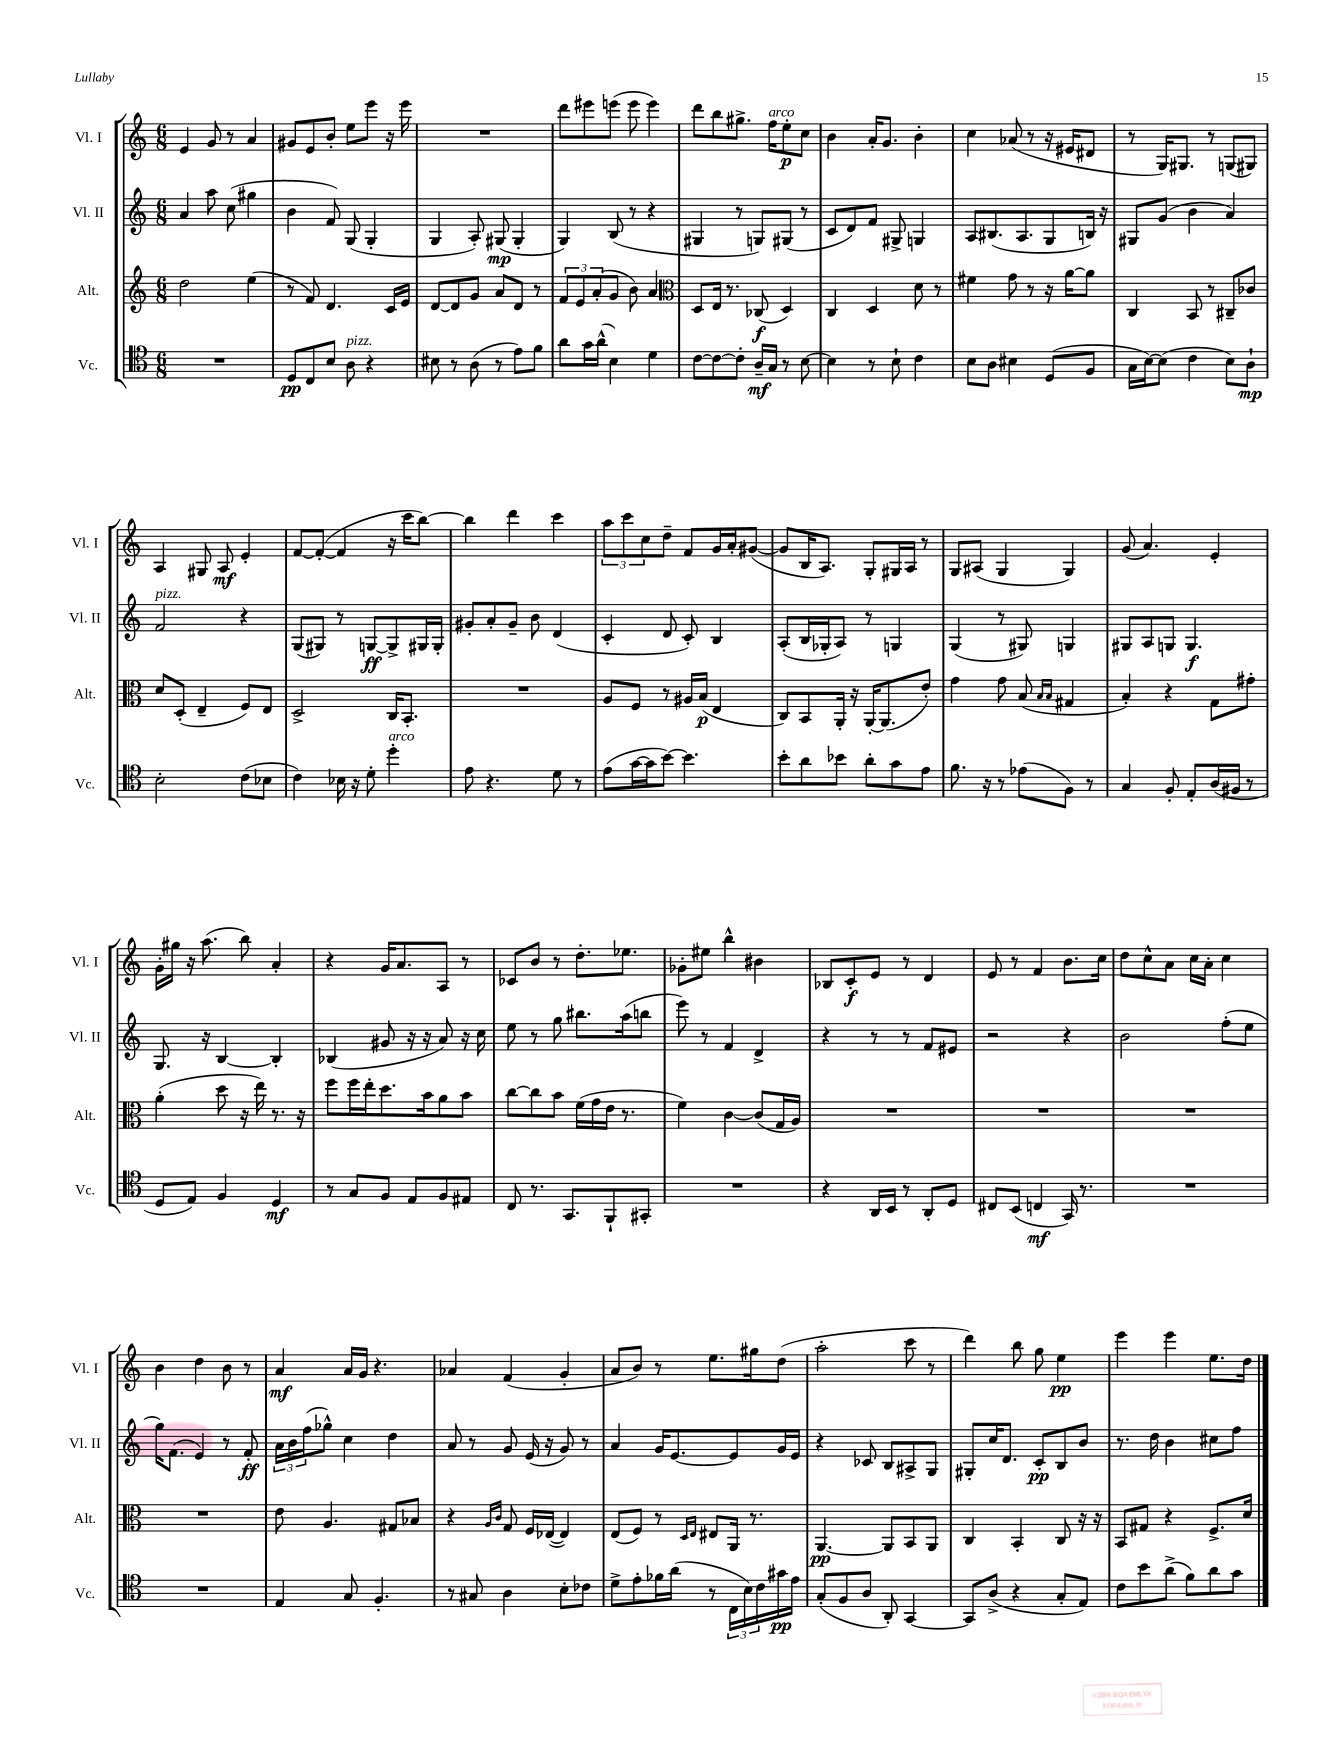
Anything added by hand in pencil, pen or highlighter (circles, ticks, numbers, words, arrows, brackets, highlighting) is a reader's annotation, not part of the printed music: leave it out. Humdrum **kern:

**kern	**kern	**kern	**kern
*staff4	*staff3	*staff2	*staff1
*clefC4	*clefG2	*clefG2	*clefG2
*k[]	*k[]	*k[]	*k[]
*M6/8	*M6/8	*M6/8	*M6/8
2.r	2dd	4a	4e
.	.	8aa	8g
.	.	(8cc	8r
.	(4ee	4gg#	4a
=	=	=	=
8D	8r	4b	8g#
8C	8f)	.	8e
8B	4.d	8f)	8b'
8A	.	(8G	8ee
4r	.	4G'	8eee
.	16c	.	16r
.	16e	.	16eee
=	=	=	=
8B#	[8d	4G	2.r
8r	8d]	.	.
(8A	8g	8A')	.
8r	8a	(8G#	.
8e)	8d	4G#'	.
8f	8r	.	.
=	=	=	=
8a	12f	4G)	8ddd
.	12e	.	.
16g	.	.	8eee#
.	(12a'	.	.
(16a^^	.	.	.
4B)	8g	(8B	(8eee
.	8b)	8r	8eee
4d	4a	4r	4eee)
=	=	=	=
*	*clefC3	*	*
[8c	8D	4G#	8ddd
8c_	16E	.	8bb
.	8.r	.	.
8c']	.	8r	8.gg#^
16A~	(8C-	8G)	.
16G	.	.	16ff
8r	4D)	(8G#	8ee'
[8B	.	8r	8cc
=	=	=	=
4B]	4C	8c	4b
.	.	8d)	.
8r	4D	8f	16a'
.	.	.	8.g
8B`	.	8G#^	.
4c	8d	4G	4b'
.	8r	.	.
=	=	=	=
8B	4f#	8A	4cc
8A	.	(8.B#	.
4B#	8g	.	(8a-
.	.	8.A	.
.	8r	.	8r
(8D	16r	8G	16r
.	[16a	.	16e#
8F	8a]	16B)	8d#
.	.	16r	.
=	=	=	=
16G	4C	8G#	8r
[16B)	.	.	.
(8B]	.	(8g	16G)
.	.	.	8.G#
4c	8BB	4b	.
.	8r	.	8r
8B)	8C#~	4a)	(8G
8A`	8c-	.	8G#)
=	=	=	=
2B'	8d	2f	4A
.	(8D'	.	.
.	4E~	.	8G#
.	.	.	8A
(8c	8F)	4r	4e'
8B-	8E	.	.
=	=	=	=
4c)	2D^	(8G	[8f
.	.	8G#)	(8f'_
16B-	.	8r	4f]
16r	.	.	.
8d'	.	[8G	.
4dd'	16C	8G^]	16r
.	8.BB'	.	16ccc
.	.	16G#	[8bb)
.	.	16G#'	.
=	=	=	=
8e	2.r	8g#'	4bb]
4.r	.	8a'	.
.	.	8g#~	4ddd
.	.	8b	.
8d	.	(4d	4ccc
8r	.	.	.
=	=	=	=
(8e	8A	4c'	12aa
.	.	.	12ccc
[16g	8F	.	.
.	.	.	12cc
16g]	.	.	.
[8b)	8r	8d	8dd~
4.b]	16A#	8c')	8f
.	(16B	.	.
.	4E	4B	16g
.	.	.	16a'
.	.	.	([8g#
=	=	=	=
8b'	8C)	(8A'	8g#]
8a	8BB	16B	16B
.	.	16G-'	8.A)
8b-	16AA'	8A)	.
.	16r	.	.
8a'	[16AA'	8r	8G'
.	(8.AA]	.	.
8g	.	4G	16G#
.	.	.	16A
8e	8e')	.	8r
=	=	=	=
8.f	4g	(4G	8G
.	.	.	(8A#
16r	.	.	.
8r	8g	8r	4G
(8e-	(8B	8G#)	.
.	16qqB	.	.
.	16qqB	.	.
8F)	4G#	4G	4G)
8r	.	.	.
=	=	=	=
4G	4B')	8G#	(8g
.	.	8A	4.a)
8F'	4r	8G	.
8E'	.	4.G	.
(16A	8G	.	4e'
16F#	.	.	.
8r	8g#'	.	.
=	=	=	=
8D	(4a'	8.G	16g'
.	.	.	16gg#
8E)	.	.	16r
.	.	16r	(8.aa
4F	8dd	[4B	.
.	16r	.	8bb)
.	16ee)	.	.
4D	8.r	4B']	4a'
.	16r	.	.
=	=	=	=
8r	8ff	(4B-	4r
8G	16ff	.	.
.	16ee'	.	.
8F	8.dd	8g#	16g
.	.	.	8.a
8E	.	16r	.
.	16b	16r	.
8F	8a	8a)	8A
8E#	8b	16r	8r
.	.	16cc	.
=	=	=	=
8C	[8cc	8ee	8c-
8.r	8cc]	8r	8b
.	8b	8gg	8r
8.GG	.	.	.
.	(16f	8.bb#	8.dd'
.	16g	.	.
8FF`	16e	.	.
.	8.r	(16aa	8.ee-
8GG#'	.	8bb	.
=	=	=	=
2.r	4f)	8eee)	8g-'
.	.	8r	8ee#
.	[4c	4f	4bb^^
.	(8c]	4d^	4b#
.	16G	.	.
.	16A)	.	.
=	=	=	=
4r	2.r	4r	8B-
.	.	.	8c'
16AA	.	8r	8e
16BB	.	.	.
8r	.	8r	8r
8AA'	.	8f	4d
8D	.	8e#	.
=	=	=	=
8C#	2.r	2r	8e
(8BB	.	.	8r
4C	.	.	4f
16GG)	.	4r	8.b
8.r	.	.	.
.	.	.	16cc
=	=	=	=
2.r	2.r	2b	8dd
.	.	.	8cc^^
.	.	.	8a
.	.	.	16cc
.	.	.	16a'
.	.	(8ff'	4cc
.	.	8ee	.
=	=	=	=
2.r	2.r	16gg)	4b
.	.	(8.f	.
.	.	4e)	4dd
.	.	8r	8b
.	.	8f'	8r
=	=	=	=
4E	8e	24a	4a
.	.	24b	.
.	.	(24ff	.
.	4.A	8gg-^^)	.
8G	.	4cc	16a
.	.	.	16g
4.F'	.	.	4.r
.	8G#	4dd	.
.	8B-	.	.
=	=	=	=
8r	4r	8a	4a-
8G#	.	8r	.
.	16qqA	.	.
.	16qqc	.	.
4A	8G	8g	(4f
.	16F	(16e	.
.	([16E-	16r	.
8B'	4E-])	8g)	4g'
8c-	.	8r	.
=	=	=	=
8d^	(8E	4a	8a
8e'	8F)	.	8b)
16f-	8r	16g	8r
(16a	.	[8.e	.
.	16qqD	.	.
.	16qqE	.	.
8r	8E#	.	8.ee
24C	16AA	8e]	.
24B)	.	.	.
.	8.r	.	16gg#
24c	.	.	.
16g#	.	16g	(8dd
16e	.	16e	.
=	=	=	=
(8G'	[4.AA	4r	2aa'
8F	.	.	.
8A	.	8c-	.
8AA')	8AA]	8B	.
[4GG	8BB	8A#^	8ccc
.	8AA	8G	8r
=	=	=	=
8GG]	4C	8G#'	4ddd)
(8A^	.	16cc	.
.	.	8.d	.
4r	4BB'	.	8bb
.	.	8c'	8gg
8G'	8C	8B	4ee
8E)	16r	8b	.
.	16r	.	.
=	=	=	=
8c	8BB	8.r	4eee
8b	8G#	.	.
.	.	16dd	.
(8a^	4r	4b	4eee
8f)	.	.	.
8a	8.F^	8cc#	8.ee
8g	.	8ff	.
.	16d	.	16dd
==	==	==	==
*-	*-	*-	*-
